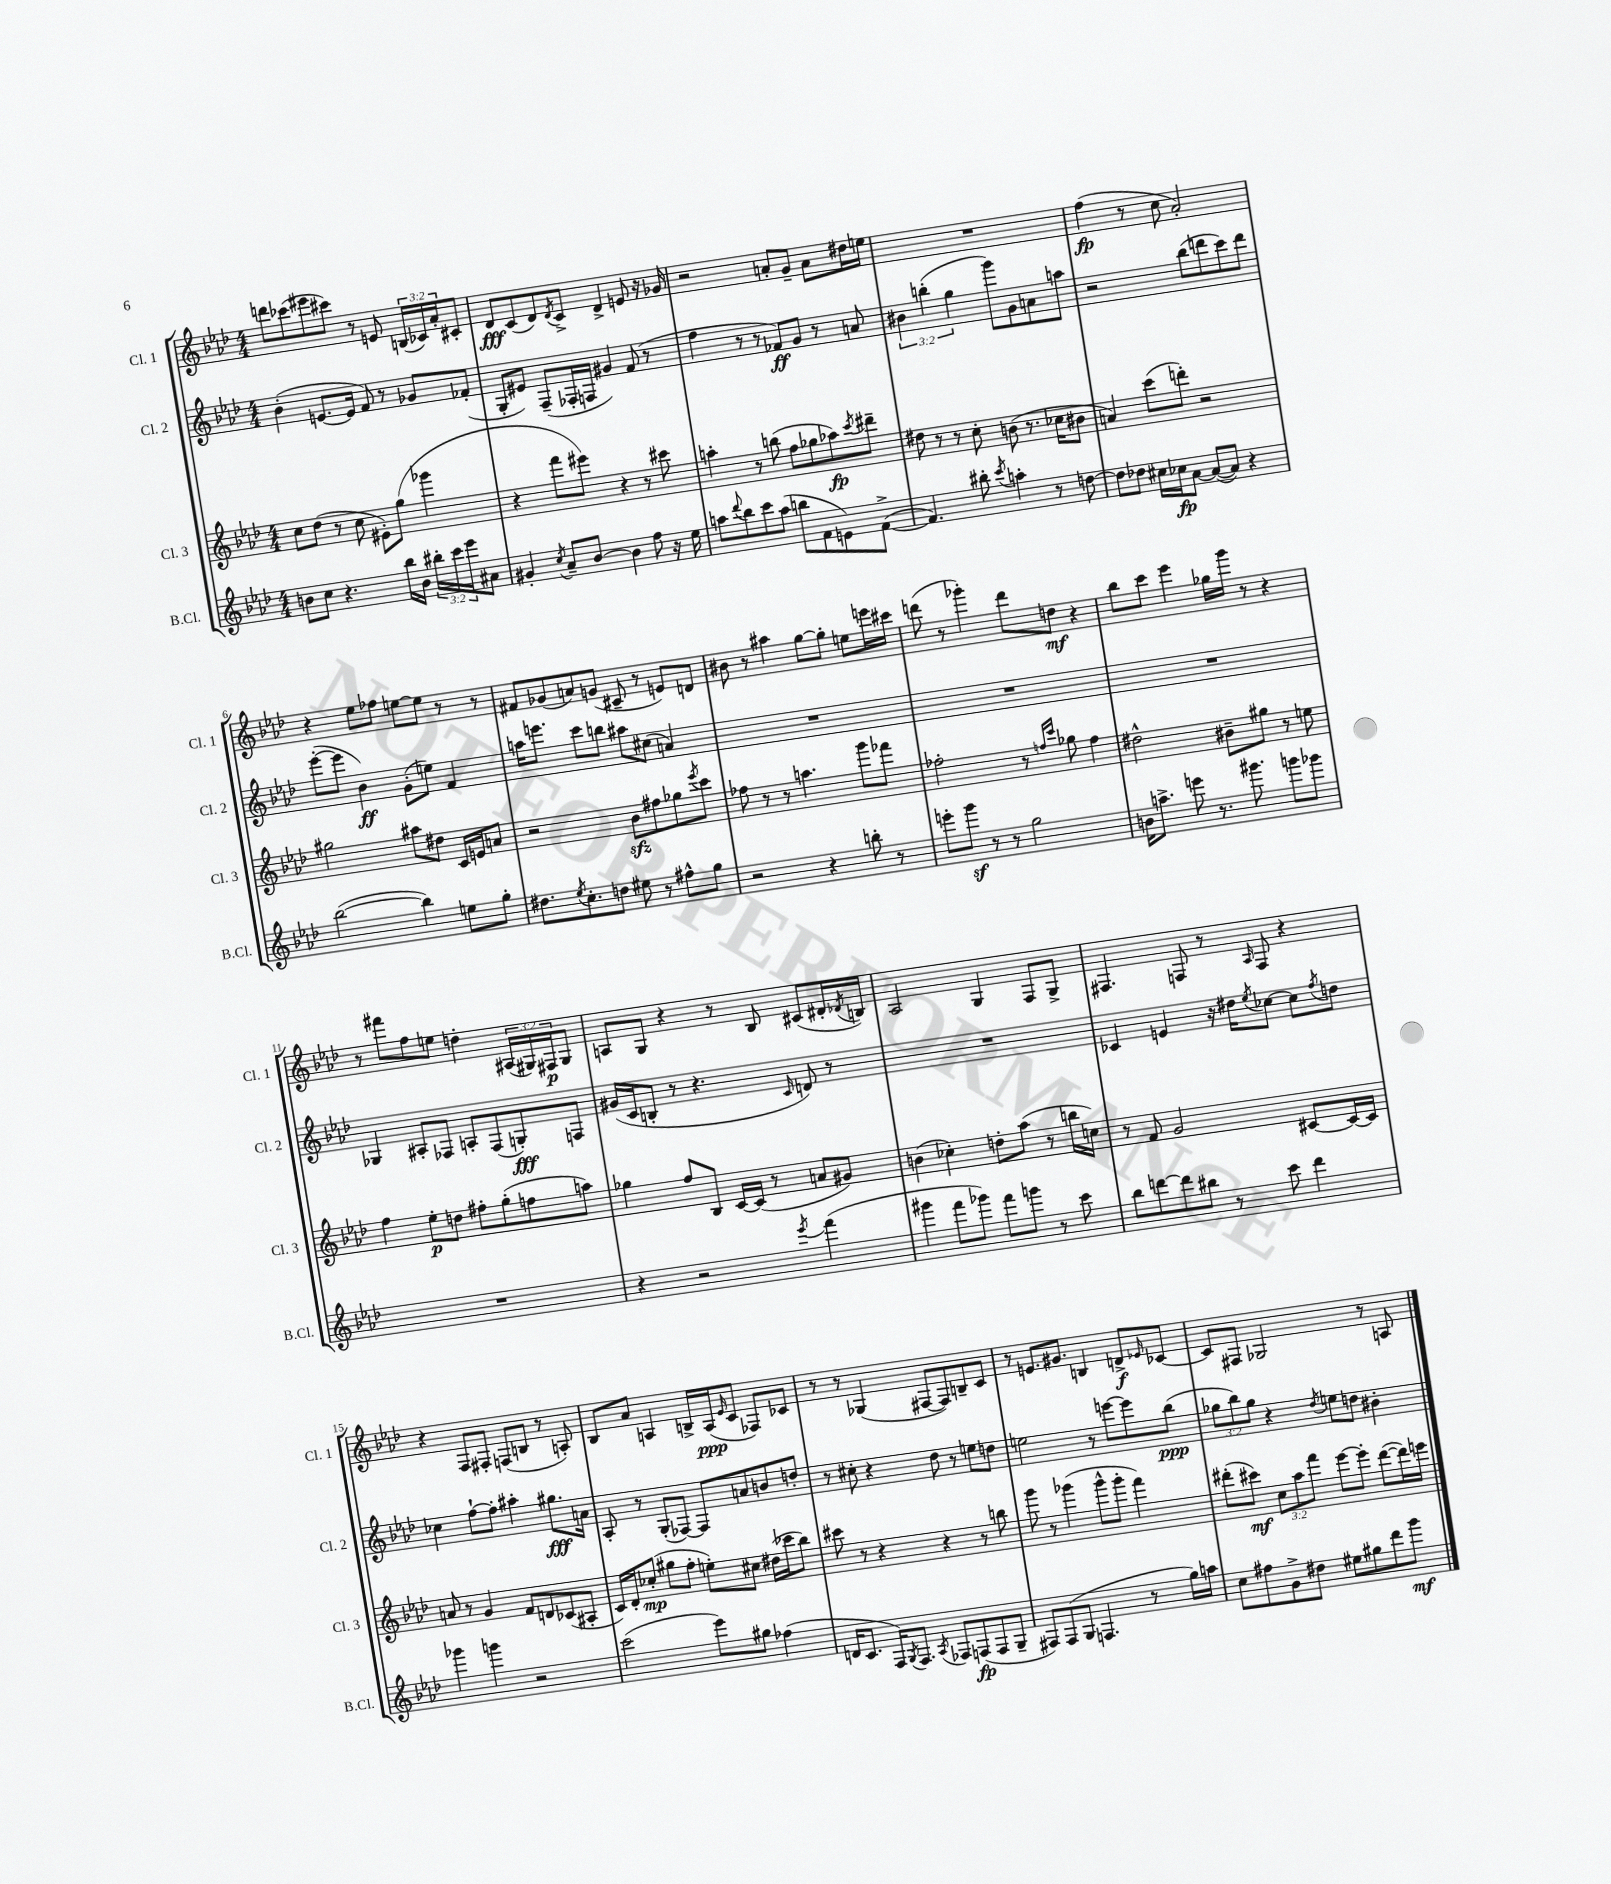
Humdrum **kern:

**kern	**dynam	**kern	**dynam	**kern	**dynam	**kern	**dynam
*part4	*part4	*part3	*part3	*part2	*part2	*part1	*part1
*staff4	*staff4	*staff3	*staff3	*staff2	*staff2	*staff1	*staff1
*I"B.Cl.	*	*I"Cl. 3	*	*I"Cl. 2	*	*I"Cl. 1	*
*I'B.Cl.	*	*I'Cl. 3	*	*I'Cl. 2	*	*I'Cl. 1	*
*clefG2	*	*clefG2	*	*clefG2	*	*clefG2	*
*k[b-e-a-d-]	*	*k[b-e-a-d-]	*	*k[b-e-a-d-]	*	*k[b-e-a-d-]	*
*M4/4	*	*M4/4	*	*M4/4	*	*M4/4	*
=1	=1	=1	=1	=1	=1	=1	=1
8bn\L	.	8cc\L	.	(4b-'\	.	8dddn\L	.
8cc\J	.	(8dd-\J	.	.	.	(8ccc-X\	.
4.r	.	8r	.	[8.en/L	.	8eee#X\	.
.	.	8cc\	.	.	.	8ccc#X\J)	.
.	.	.	.	16e/Jk]	.	.	.
.	.	8e#X'\L)	.	8f/)	.	8r	.
16bb-\LL	.	(8gg\J	.	8r	.	8en/	.
16b\JJ	.	.	.	.	.	.	.
24bb#X'\LL	.	4ggg-X\	.	8g-X/L	.	(24Bn/LL	.
24ccc\	.	.	.	.	.	24c-X/)	.
24eee-\J	.	.	.	.	.	24a-'/J	.
8a#X\J	.	.	.	(8f-X'/J	.	8c#X'/J	.
=2	=2	=2	=2	=2	=2	=2	=2
4g#X'/	.	4r	.	8G'/L	.	8d-/L	fff
.	.	.	.	8e#X/J)	.	(8c/	.
8qcc/	.	.	.	.	.	.	.
8a-~/L	.	8fff\L	.	(8F~/L	.	8d-/)	.
.	.	.	.	.	.	8qd-/	.
[8b-/J	.	8eee#X\J)	.	16F-X'/L	.	8c^/J	.
.	.	.	.	16Fn/JJ	.	.	.
4b-\]	.	4r	.	4g#X/)	.	4d-^/	.
8ff\	.	8r	.	(8f/	.	8en/	.
16r	.	8ccc#X\	.	8r	.	16r	.
16ee-\	.	.	.	.	.	16g-X/	.
=3	=3	=3	=3	=3	=3	=3	=3
8aan\L	.	4aan'\	.	4ff\	.	2r	.
8qqddd-/	.	.	.	.	.	.	.
8bb-\	.	.	.	.	.	.	.
8ccc\	.	8r	.	8r	.	.	.
(8aa\J	.	(8bbn\	.	8r	.	.	.
8bbn\L	.	8ff\L	.	8f-X/L)	ff	8an'/L	.
8f\	.	8gg-X\	.	8g/J	.	8g~/J	.
8en\)	.	8aa-X\)	fp	8r	.	8a\L	.
.	.	8qccc/	.	.	.	.	.
([8f^\J	.	8ddd#X~\J	.	8an/	.	16dd#X\L	.
.	.	.	.	.	.	16een\JJ	.
=4	=4	=4	=4	=4	=4	=4	=4
4.f/])	.	8dd#X\	.	6b#X\	.	1r	.
.	.	8r	.	.	.	.	.
.	.	.	.	(6bbn'\	.	.	.
.	.	8r	.	.	.	.	.
.	.	.	.	6gg\	.	.	.
8bb#X'\	.	8cc'\	.	.	.	.	.
8qccc/	.	.	.	.	.	.	.
4aan'\	.	(8bn\	.	8ggg\L)	.	.	.
.	.	8.r	.	8g\	.	.	.
8r	.	.	.	8an\	.	.	.
.	.	16cc-X\KL	.	.	.	.	.
[8ddn\	.	8b#X\J	.	8aan\J	.	.	.
=5	=5	=5	=5	=5	=5	=5	=5
8dd\L]	.	4an/)	.	2r	.	(4ff\	fp
8dd-X\J	.	.	.	.	.	.	.
16cc#X\LL	.	(8ccc\L	.	.	.	8r	.
16cc-X\J	fp	.	.	.	.	.	.
[8a-\J	.	8dddn'\J)	.	.	.	8cc\	.
(8a-/L_	.	2r	.	(8bb-\L	.	2a-'/)	.
8a-/J])	.	.	.	8dddn\	.	.	.
4r	.	.	.	8ccc\)	.	.	.
.	.	.	.	8ddd\J	.	.	.
!!LO:LB:g=z
=6	=6	=6	=6	=6	=6	=6	=6
([2bb-\	.	2gg#X\	.	([8eee-'\L	.	4r	.
.	.	.	.	8eee-\J]	.	.	.
.	.	.	.	4b-\)	ff	8ee-\L	.
.	.	.	.	.	.	8ff-X\J	.
4bb-\])	.	8aa#X\L	.	(8g'\L	.	[8een\L	.
.	.	8dd#X\J	.	8een\J)	.	8ee\J]	.
8een\L	.	16c/LL	.	4f/	.	8r	.
.	.	16en/J	.	.	.	.	.
8gg'\J	.	8an/J	.	.	.	8r	.
=7	=7	=7	=7	=7	=7	=7	=7
8.dd#X\L	.	2r	.	16aan\KL	.	8f#X/L	.
.	.	.	.	8.eeen\J	.	.	.
.	.	.	.	.	.	(8g-X/	.
8qee-/	.	.	.	.	.	.	.
8.cc'\	.	.	.	.	.	.	.
.	.	.	.	8ccc\L	.	8an/)	.
8ddn\J	.	.	.	8bbn\J	.	(8gn/J	.
8ee#X\	.	8b-zz\L	.	8aa#X\L	.	8c#X~/	.
8r	.	8ff#X\	.	(8cc#X\J	.	8r	.
8ff#X^^\L	.	8gg-X\	.	4an/)	.	8en/L)	.
.	.	8qeee-/	.	.	.	.	.
8gg\J	.	8ccc\J	.	.	.	8dn/J	.
=8	=8	=8	=8	=8	=8	=8	=8
2r	.	8ff-X\	.	1r	.	8b#X\	.
.	.	8r	.	.	.	8r	.
.	.	8r	.	.	.	4aa#X\	.
.	.	4.aan\	.	.	.	.	.
4r	.	.	.	.	.	[8gg\L	.
.	.	.	.	.	.	8gg'\J]	.
8bbn'\	.	8ggg\L	.	.	.	8een\L	.
8r	.	8fff-X\J	.	.	.	16eeen\L	.
.	.	.	.	.	.	16ccc#X\JJ	.
=9	=9	=9	=9	=9	=9	=9	=9
8eeen'\L	.	2ff-X'\	.	1r	.	(8dddn\	.
8gggz\J	.	.	.	.	.	8r	.
8r	.	.	.	.	.	4ggg-X'\)	.
8r	.	.	.	.	.	.	.
2gg\	.	8r	.	.	.	8ddd\L	.
.	.	16qqffn/LL	.	.	.	.	.
.	.	16qqccc/JJ	.	.	.	.	.
.	.	8gg-X\	.	.	.	8ddn\J	mf
.	.	4ff\	.	.	.	4r	.
=10	=10	=10	=10	=10	=10	=10	=10
16bn\KL	.	2dd#X^^\	.	1r	.	8bb-\L	.
8.aan^\J	.	.	.	.	.	.	.
.	.	.	.	.	.	8ccc\J	.
8eeen\	.	.	.	.	.	4eee-\	.
8.r	.	.	.	.	.	.	.
.	.	8b#X~\L	.	.	.	16gg-X\LL	.
8.ggg#X\	.	.	.	.	.	16ggg\JJ	.
.	.	8gg#X\J	.	.	.	8r	.
8gggn\L	.	8r	.	.	.	4r	.
8ggg-X\J	.	8een\	.	.	.	.	.
!!LO:LB:g=z
=11	=11	=11	=11	=11	=11	=11	=11
1r	.	4ff\	.	4G-X/	.	8r	.
.	.	.	.	.	.	8fff#X\L	.
.	.	8ee-'\L	p	8A#X'/L	.	8ff\	.
.	.	8ddn\J	.	8F-X/J	.	8een\J	.
.	.	8ff#X'\L	.	8An'/L	.	4ddn'\	.
.	.	(8gg'\	.	(8F-/	.	.	.
.	.	8ffn\	.	8Gn'/)	fff	(24A#X/LL	.
.	.	.	.	.	.	24G#X/)	.
.	.	.	.	.	.	24F#X/J	p
.	.	8aan\J)	.	8Fn/J	.	8G#/J	.
=12	=12	=12	=12	=12	=12	=12	=12
4r	.	4gg-X\	.	(16g#X/LL	.	8An/L	.
.	.	.	.	16c/J	.	.	.
.	.	.	.	8Bn'/J	.	8G/J	.
2r	.	8ff/L	.	8r	.	4r	.
.	.	8B-/J	.	4.r	.	.	.
.	.	[16c/LL	.	.	.	8r	.
.	.	(16c/JJ]	.	.	.	.	.
.	.	8r	.	.	.	8B-/	.
8qeee-/	.	.	.	16qqc/	.	.	.
(4fff\	.	8an/L	.	8dn/)	.	(8c#X/L	.
.	.	8g#X/J)	.	8r	.	16d#X'/L	.
.	.	.	.	.	.	8qd-X/	.
.	.	.	.	.	.	16Bn/JJ)	.
=13	=13	=13	=13	=13	=13	=13	=13
4ggg#X\	.	(4bn\	.	1r	.	2A-/	.
8fff\L	.	4cc-X'\)	.	.	.	.	.
8ggg-X\J)	.	.	.	.	.	.	.
8fff\L	.	8ddn'\L	.	.	.	4G/	.
8gggn\J	.	(8aa-\J	.	.	.	.	.
8r	.	8r	.	.	.	8F/L	.
8ccc\	.	16bbn\LL	.	.	.	8G^/J	.
.	.	16ccn\JJ)	.	.	.	.	.
=14	=14	=14	=14	=14	=14	=14	=14
8bb-\L	.	8r	.	4c-X/	.	4.F#X/	.
[8dddn\	.	8f/	.	.	.	.	.
8ddd\]	.	2g/	.	4en/	.	.	.
8bb#X\J	.	.	.	.	.	8Fn/	.
8r	.	.	.	16r	.	8r	.
.	.	.	.	16dd#X\KL	.	.	.
.	.	.	.	8qee-/	.	16qqA-/	.
8ccc\	.	.	.	[8cc-X\J	.	8F/	.
4ddd\	.	[8c#X/L	.	8cc-\L]	.	4r	.
.	.	.	.	8qff/	.	.	.
.	.	16c#/L_	.	8ddn\J	.	.	.
.	.	16c#/JJ]	.	.	.	.	.
!!LO:LB:g=z
=15	=15	=15	=15	=15	=15	=15	=15
4ggg-X\	.	8an/	.	4cc-X\	.	4r	.
.	.	8r	.	.	.	.	.
4gggn\	.	4g/	.	[8ff`\L	.	8F/L	.
.	.	.	.	8ff'\J]	.	8F#X'/J	.
2r	.	8f/L	.	4aa#X'\	.	(8Fn/L	.
.	.	8dn/	.	.	.	8Bn/J	.
.	.	(8c-X/	.	8.gg#X\L	fff	8r	.
.	.	8A#X'/J	.	.	.	8An'/)	.
.	.	.	.	16an\Jk	.	.	.
=16	=16	=16	=16	=16	=16	=16	=16
(2ccc\	.	16c/LL)	.	8A-'/	.	8B-/L	.
.	.	16d-'/J	.	.	.	.	.
.	.	(8cc-X'/J	mp	8r	.	8a-/J	.
.	.	8gg#X\L	.	(8G'/L	.	4An/	.
.	.	8ff'\J	.	[8F-X/J)	.	.	.
8eee-\L)	.	8een'\L)	.	8F-/L]	.	16Bn^/LL	.
.	.	.	.	.	.	(16A/J	ppp
.	.	.	.	.	.	16qqe-/	.
8gg#X\J	.	8cc#X\J	.	8an/	.	8c/J	.
(4ff-X\	.	(16dd#X\LL	.	8bn/	.	8F-X/L)	.
.	.	16ccc-X\J	.	.	.	.	.
.	.	8bb-\J)	.	8ddn'/J	.	8c-X/J	.
=17	=17	=17	=17	=17	=17	=17	=17
16dn/KL	.	8ccc#X\	.	8r	.	8r	.
8.c/J	.	.	.	.	.	.	.
.	.	8r	.	8cc#X'\	.	8r	.
16F/KL)	.	4r	.	4r	.	(4G-X/	.
8qG/	.	.	.	.	.	.	.
8.F/J	.	.	.	.	.	.	.
8qA-/	.	.	.	.	.	.	.
8F-X/L	.	4r	.	8dd-\	.	[8F#X/L	.
(8Fn/	fp	.	.	8r	.	8F#/])	.
8F/	.	8r	.	8een\L	.	8Bn~/	.
8G~/J	.	8bbn\	.	8ddn\J	.	8c/J	.
=18	=18	=18	=18	=18	=18	=18	=18
8F#X/L)	.	8ggg\	.	2een\	.	8r	.
(8F#/	.	8r	.	.	.	8.en/L	.
8G/J	.	(4ggg-X\	.	.	.	.	.
.	.	.	.	.	.	8.g#X/J	.
4.Fn/	.	.	.	.	.	.	.
.	.	8ggg-^^\L	.	8r	.	4Bn/	.
.	.	8ggg-'\J	.	[8eeen\L	.	.	.
8r	.	4fff\)	.	8eee\]	.	8dn^/L	f
.	.	.	.	.	.	16qqe-X/	.
16gg\LL)	.	.	.	(8bb-\J	ppp	[8c-X/J	.
16aan\JJ	.	.	.	.	.	.	.
=19	=19	=19	=19	=19	=19	=19	=19
8cc\L	.	(8ddd#X'\L	.	12gg-X\L	.	8c-/L]	.
.	.	.	.	12bb-\)	.	.	.
8ff#X\	.	8ccc#X\J)	mf	.	.	8F#X/J	.
.	.	.	.	12gg-\J	.	.	.
8g^\	.	12cc\L	.	4r	.	2G-X/	.
.	.	12aa-\	.	.	.	.	.
8dd#X\J	.	.	.	.	.	.	.
.	.	12fff\J	.	.	.	.	.
.	.	.	.	8qdd-/	.	.	.
8ee#X\L	.	[8eee-\L	.	8een\L	.	.	.
8gg#X\	.	8eee-'\J]	.	8ddn\J	.	.	.
8ddd-\	.	([8ddd#\L	.	4b#X'\	.	8r	.
8ggg\J	mf	16ddd#\L])	.	.	.	8An/	.
.	.	16eeen\JJ	.	.	.	.	.
==	==	==	==	==	==	==	==
*-	*-	*-	*-	*-	*-	*-	*-
